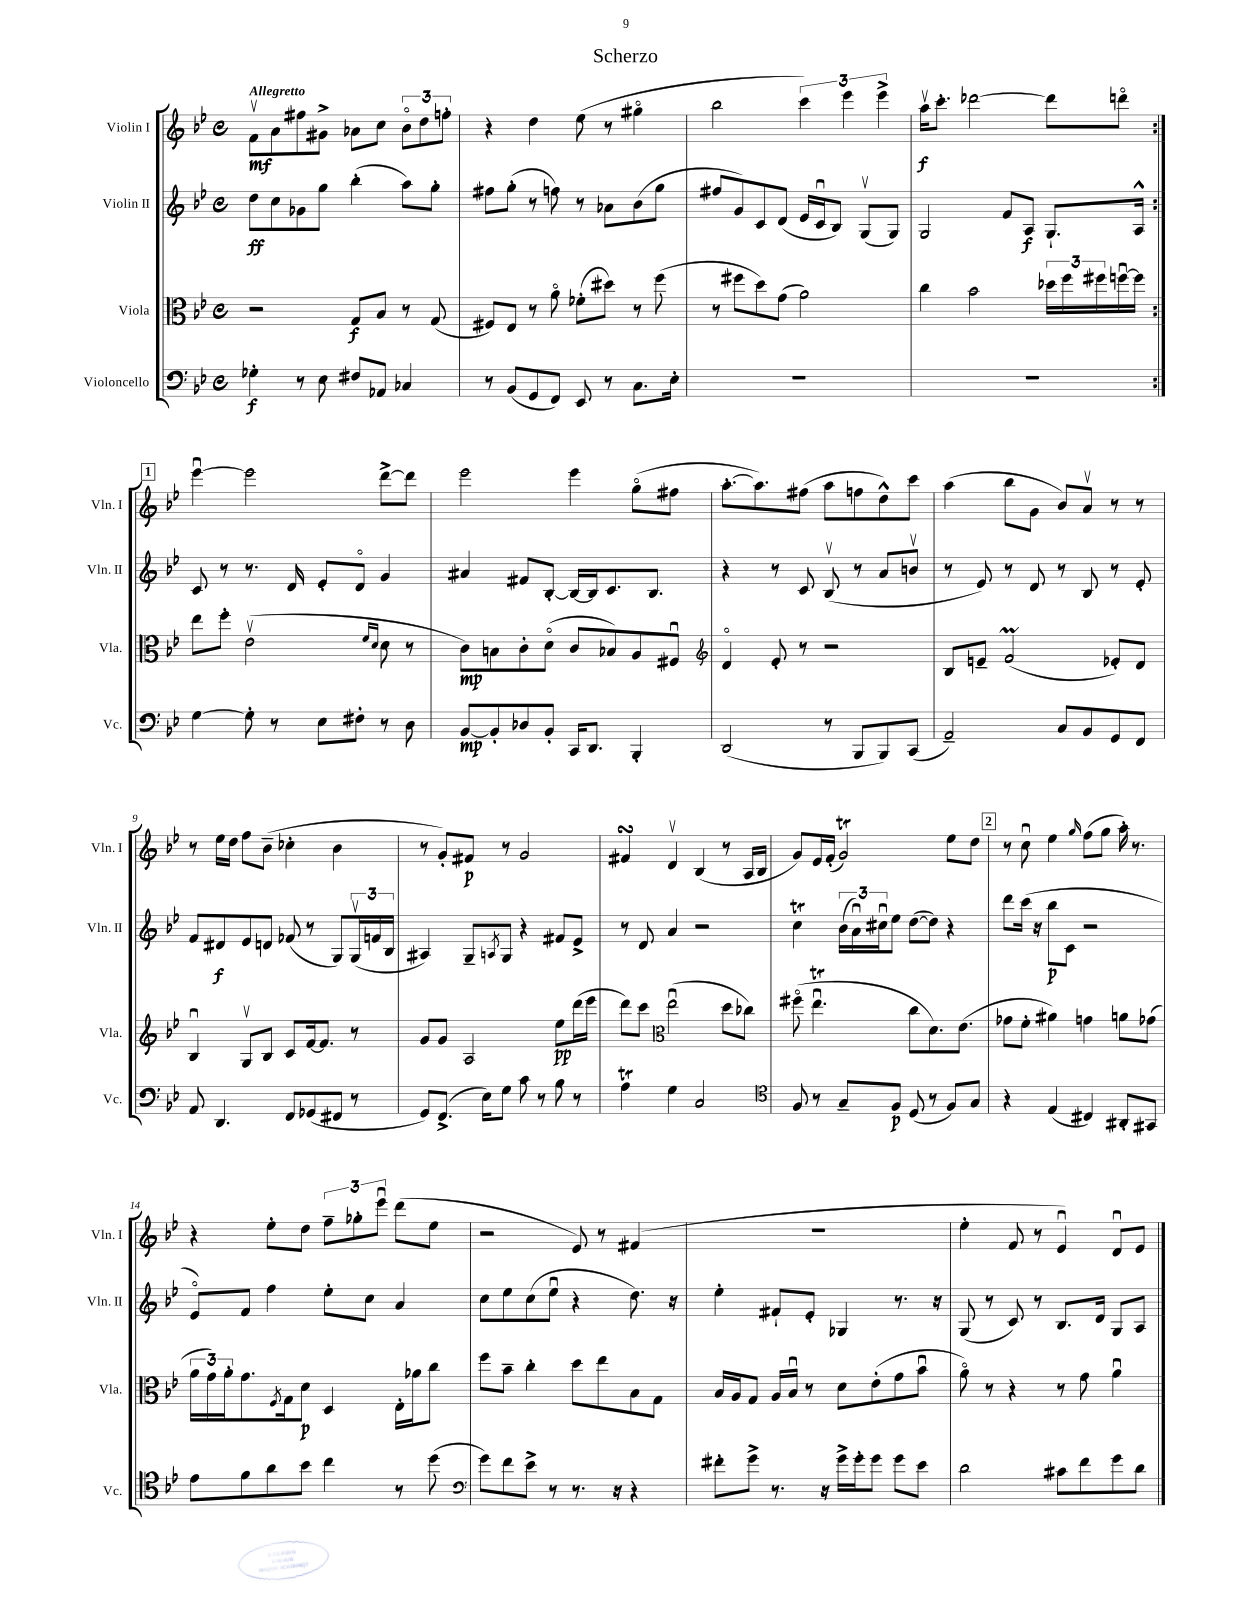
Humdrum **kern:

**kern	**dynam	**kern	**dynam	**kern	**dynam	**kern	**dynam
*part4	*part4	*part3	*part3	*part2	*part2	*part1	*part1
*staff4	*staff4	*staff3	*staff3	*staff2	*staff2	*staff1	*staff1
*I"Violoncello	*	*I"Viola	*	*I"Violin II	*	*I"Violin I	*
*I'Vc.	*	*I'Vla.	*	*I'Vln. II	*	*I'Vln. I	*
*clefF4	*	*clefC3	*	*clefG2	*	*clefG2	*
*k[b-e-]	*	*k[b-e-]	*	*k[b-e-]	*	*k[b-e-]	*
*M4/4	*	*M4/4	*	*M4/4	*	*M4/4	*
*met(c)	*	*met(c)	*	*met(c)	*	*met(c)	*
=1	=1	=1	=1	=1	=1	=1	=1
!	!	!	!	!	!	!LO:TX:a:B:t=Allegretto	!
4G-X'\	f	2r	.	8dd\L	ff	8fv\L	mf
.	.	.	.	8cc\	.	8a\	.
8r	.	.	.	8g-X\	.	8ff#X\	.
8E-\	.	.	.	8gg\J	.	8g#X^\J	.
8F#X/L	.	8G/L	f	(4bb-'\	.	8a-X\L	.
8AA-X/J	.	8B-/J	.	.	.	8cc\J	.
4C-X/	.	8r	.	8aa\L)	.	12b-\L	.
.	.	.	.	.	.	12dd\	.
.	.	(8G/	.	8gg'\J	.	.	.
.	.	.	.	.	.	12ffn'\J	.
=2	=2	=2	=2	=2	=2	=2	=2
8r	.	8F#X/L)	.	8ff#X\L	.	4r	.
(8BB-/L	.	8E-/J	.	(8gg'\J	.	.	.
8GG/	.	8r	.	8r	.	4dd\	.
8FF/J)	.	8a\	.	8ffn\)	.	.	.
8EE-/	.	(8f-X'\L	.	8r	.	(8ee-\	.
8r	.	8dd#X\J)	.	8a-X\L	.	8r	.
8.C\L	.	8r	.	(8b-\	.	4gg#X\	.
.	.	(8ff\	.	8gg\J	.	.	.
16E-'\Jk	.	.	.	.	.	.	.
=3	=3	=3	=3	=3	=3	=3	=3
1r	.	8r	.	8ff#X/L	.	2bb-\	.
.	.	8ff#X\L	.	8g/)	.	.	.
.	.	8dd\)	.	8c/	.	.	.
.	.	(8g\J	.	(8d/J	.	.	.
.	.	2a\)	.	16e-/LL	.	6ccc\)	.
.	.	.	.	16cu/J	.	.	.
.	.	.	.	8B-/J)	.	.	.
.	.	.	.	.	.	6eee-\	.
.	.	.	.	(8Gv/L	.	.	.
.	.	.	.	.	.	6eee-^\	.
.	.	.	.	8G/J)	.	.	.
=4	=4	=4	=4	=4	=4	=4	=4
1r	.	4cc\	.	2G/	.	16aav\KL	f
.	.	.	.	.	.	8.ccc'\J	.
.	.	2b-\	.	.	.	[2ddd-X\	.
.	.	.	.	8f/L	.	.	.
.	.	.	.	8A/J	f	.	.
.	.	24dd-X\LL	.	8.G`/L	.	8ddd-\L]	.
.	.	24ff\	.	.	.	.	.
.	.	24ff#X\	.	.	.	.	.
.	.	[16ffnu\	.	.	.	8dddn\J	.
.	.	16ff\JJ]	.	16A^^/Jk	.	.	.
!!LO:LB:g=z
!!LO:REH:place=s1:t=1
=5:|!	=5:|!	=5:|!	=5:|!	=5:|!	=5:|!	=5:|!	=5:|!
[4G\	.	8ee-\L	.	8c/	.	[4eee-u\	.
.	.	8ff'\J	.	8r	.	.	.
8G'\]	.	(2e-v\	.	8.r	.	2eee-\]	.
8r	.	.	.	.	.	.	.
.	.	.	.	16d/	.	.	.
8E-\L	.	.	.	8e-'/L	.	.	.
8F#X'\J	.	.	.	8d/J	.	.	.
.	.	16qqf/LL	.	.	.	.	.
.	.	16qqd/JJ	.	.	.	.	.
8r	.	8d\	.	4g/	.	[8ddd^\L	.
8D\	.	8r	.	.	.	8ddd\J]	.
=6	=6	=6	=6	=6	=6	=6	=6
[8BB-/L	mp	8c\L)	mp	4a#X/	.	2eee-\	.
8BB-'/]	.	8Bn\	.	.	.	.	.
8D-X/	.	8c'\	.	8f#X/L	.	.	.
8BB-'/J	.	(8d\J	.	[8B-'/J	.	.	.
16CC/KL	.	8c/L	.	16B-/LL_	.	4eee-\	.
8.DD/J	.	.	.	16B-/J]	.	.	.
.	.	8B-X/)	.	8.c/	.	.	.
4BBB-'/	.	8A/	.	.	.	(8gg\L	.
.	.	.	.	8.B-/J	.	.	.
.	.	8F#Xu/J	.	.	.	8ff#X\J	.
=7	=7	=7	=7	=7	=7	=7	=7
*	*	*clefG2	*	*	*	*	*
(2DD/	.	4d/	.	4r	.	[8.aa'\L	.
.	.	.	.	.	.	8.aa\])	.
.	.	8e-'/	.	8r	.	.	.
.	.	8r	.	8c/	.	(8ff#X\J	.
8r	.	2r	.	(8B-v/	.	8aa\L	.
8BBB-/L	.	.	.	8r	.	8ffn\	.
8BBB-/)	.	.	.	8a/L	.	8dd^^\)	.
(8CC/J	.	.	.	8bnv/J	.	8ccc\J	.
=8	=8	=8	=8	=8	=8	=8	=8
2AA~/)	.	8B-/L	.	8r	.	(4aa\	.
.	.	8en~/J	.	8e-/)	.	.	.
.	.	(2fM/	.	8r	.	8bb-\L	.
.	.	.	.	8d/	.	8g\J	.
8C/L	.	.	.	8r	.	8b-/L)	.
8BB-/	.	.	.	8B-/	.	8av/J	.
8GG/	.	8e-X'/L)	.	8r	.	8r	.
8FF/J	.	8d/J	.	8e-'/	.	8r	.
!!LO:LB:g=z
=9	=9	=9	=9	=9	=9	=9	=9
8AA/	.	4B-u/	.	8f/L	.	8r	.
4.DD/	.	.	.	8d#X/	f	16ee-\LL	.
.	.	.	.	.	.	16dd\JJ	.
.	.	8Gv/L	.	8e-/	.	8ff\L	.
.	.	8B-/J	.	8dn/J	.	(8b-~\J	.
8FF/L	.	8c/L	.	(8f-X/	.	4cc-X'\	.
(8GG-X/	.	[16f/k	.	8r	.	.	.
.	.	8.f/J]	.	.	.	.	.
8FF#X/J	.	.	.	8G/L)	.	4b-\	.
8r	.	8r	.	(24Gv/L	.	.	.
.	.	.	.	24fn/	.	.	.
.	.	.	.	24B-/JJ	.	.	.
=10	=10	=10	=10	=10	=10	=10	=10
8GG/L)	.	8g/L	.	4A#X/)	.	8r	.
(8.FF^/J	.	8g/J	.	.	.	8g'/L)	.
.	.	2A/	.	8G~/L	.	8f#X/J	p
16E-\KL)	.	.	.	.	.	.	.
.	.	.	.	8qAn/	.	.	.
8G\J	.	.	.	8G/J	.	8r	.
8c\	.	.	.	4r	.	2g/	.
8r	.	.	.	.	.	.	.
8B-\	.	8ee-\L	pp	8f#X/L	.	.	.
8r	.	(16ddd\L	.	8e-^/J	.	.	.
.	.	16eee-\JJ	.	.	.	.	.
=11	=11	=11	=11	=11	=11	=11	=11
4At\	.	8ddd\L)	.	8r	.	4f#XsSsS/	.
.	.	8ccc\J	.	8d/	.	.	.
*	*	*clefC3	*	*	*	*	*
4G\	.	(2ee-u\	.	4a/	.	4dv/	.
2C/	.	.	.	2r	.	(4B-/	.
.	.	8dd\L	.	.	.	8r	.
.	.	8cc-X\J)	.	.	.	16A/LL	.
.	.	.	.	.	.	16B-/JJ	.
=12	=12	=12	=12	=12	=12	=12	=12
*clefC4	*	*	*	*	*	*	*
8F/	.	(8ff#X\	.	4ccT\	.	8g/L)	.
8r	.	4.ee-Tu\	.	.	.	16e-/L	.
.	.	.	.	.	.	(16f'/JJ	.
8G~/L	.	.	.	(24b-\LL	.	2gT/)	.
.	.	.	.	24au\)	.	.	.
.	.	.	.	24cc#Xu\J	.	.	.
8F/J	p	.	.	8ee-\J	.	.	.
(8D/	.	8cc\L	.	([8dd\L	.	.	.
8r	.	8.d\)	.	8dd\J])	.	.	.
8F/L)	.	.	.	4r	.	8ee-\L	.
.	.	(8.e-\J	.	.	.	.	.
8G/J	.	.	.	.	.	8dd\J	.
!!LO:REH:place=s1:t=2
=13	=13	=13	=13	=13	=13	=13	=13
4r	.	8g-X\L	.	8ddd\L	.	8r	.
.	.	8f'\J	.	(16ccc\Jk	.	8ccu\	.
.	.	.	.	16r	.	.	.
(4E-/	.	4a#X\)	.	8bb-\L	p	4ee-\	.
.	.	.	.	8c\J	.	.	.
.	.	.	.	.	.	16qqgg/	.
4C#X/)	.	4gn\	.	2r	.	(8ff\L	.
.	.	.	.	.	.	8gg\J	.
8AA#X'/L	.	8an\L	.	.	.	16aa'\)	.
.	.	.	.	.	.	8.r	.
8GG#X/J	.	(8g-X\J	.	.	.	.	.
!!LO:LB:g=z
=14	=14	=14	=14	=14	=14	=14	=14
8e-\L	.	24a\LL	.	8e-/L)	.	4r	.
.	.	24g\)	.	.	.	.	.
.	.	24a'\J	.	.	.	.	.
8f\	.	8.g\	.	8f/J	.	.	.
8a\	.	.	.	4ff\	.	8ee-'\L	.
.	.	8qF/	.	.	.	.	.
.	.	16G\k	.	.	.	.	.
8b-\J	.	8d\J	p	.	.	8dd\J	.
4cc\	.	4D/	.	8ee-'\L	.	12ff~\L	.
.	.	.	.	.	.	12gg-X'\	.
.	.	.	.	8cc\J	.	.	.
.	.	.	.	.	.	12eee-u\J	.
8r	.	16E-'\LL	.	4a/	.	(8ddd\L	.
.	.	16a-X\J	.	.	.	.	.
(8dd\	.	8cc\J	.	.	.	8ee-\J	.
=15	=15	=15	=15	=15	=15	=15	=15
*clefF4	*	*	*	*	*	*	*
8g\L)	.	8ff\L	.	8cc\L	.	2r	.
8f\	.	8b-~\J	.	8ee-\	.	.	.
8e-^\J	.	4cc'\	.	(8cc\	.	.	.
8r	.	.	.	8ee-u\J	.	.	.
8.r	.	8dd\L	.	4r	.	8e-/)	.
.	.	8ee-\	.	.	.	8r	.
16r	.	.	.	.	.	.	.
4r	.	8B-\	.	8.dd\)	.	(4f#X/	.
.	.	8G\J	.	.	.	.	.
.	.	.	.	16r	.	.	.
=16	=16	=16	=16	=16	=16	=16	=16
8f#X'\L	.	16B-/LL	.	4ee-'\	.	1r	.
.	.	16A/J	.	.	.	.	.
8g^\J	.	8G/J	.	.	.	.	.
8.r	.	16A/LL	.	8f#X`/L	.	.	.
.	.	16B-u/JJ	.	.	.	.	.
.	.	8r	.	8e-'/J	.	.	.
16r	.	.	.	.	.	.	.
16g^\LL	.	8d\L	.	4G-X/	.	.	.
16g'\J	.	.	.	.	.	.	.
8g\J	.	(8e-'\	.	.	.	.	.
8g\L	.	8g\	.	8.r	.	.	.
8e-\J	.	8b-u\J	.	.	.	.	.
.	.	.	.	16r	.	.	.
=17	=17	=17	=17	=17	=17	=17	=17
2d\	.	8a\)	.	(8G/	.	4ee-'\	.
.	.	8r	.	8r	.	.	.
.	.	4r	.	8c/)	.	8f/	.
.	.	.	.	8r	.	8r	.
8c#X\L	.	8r	.	8.B-/L	.	4e-u/)	.
8f\	.	8g\	.	.	.	.	.
.	.	.	.	16d/Jk	.	.	.
8g\	.	4au\	.	8G/L	.	8du/L	.
8d\J	.	.	.	8A/J	.	8e-/J	.
==	==	==	==	==	==	==	==
*-	*-	*-	*-	*-	*-	*-	*-
